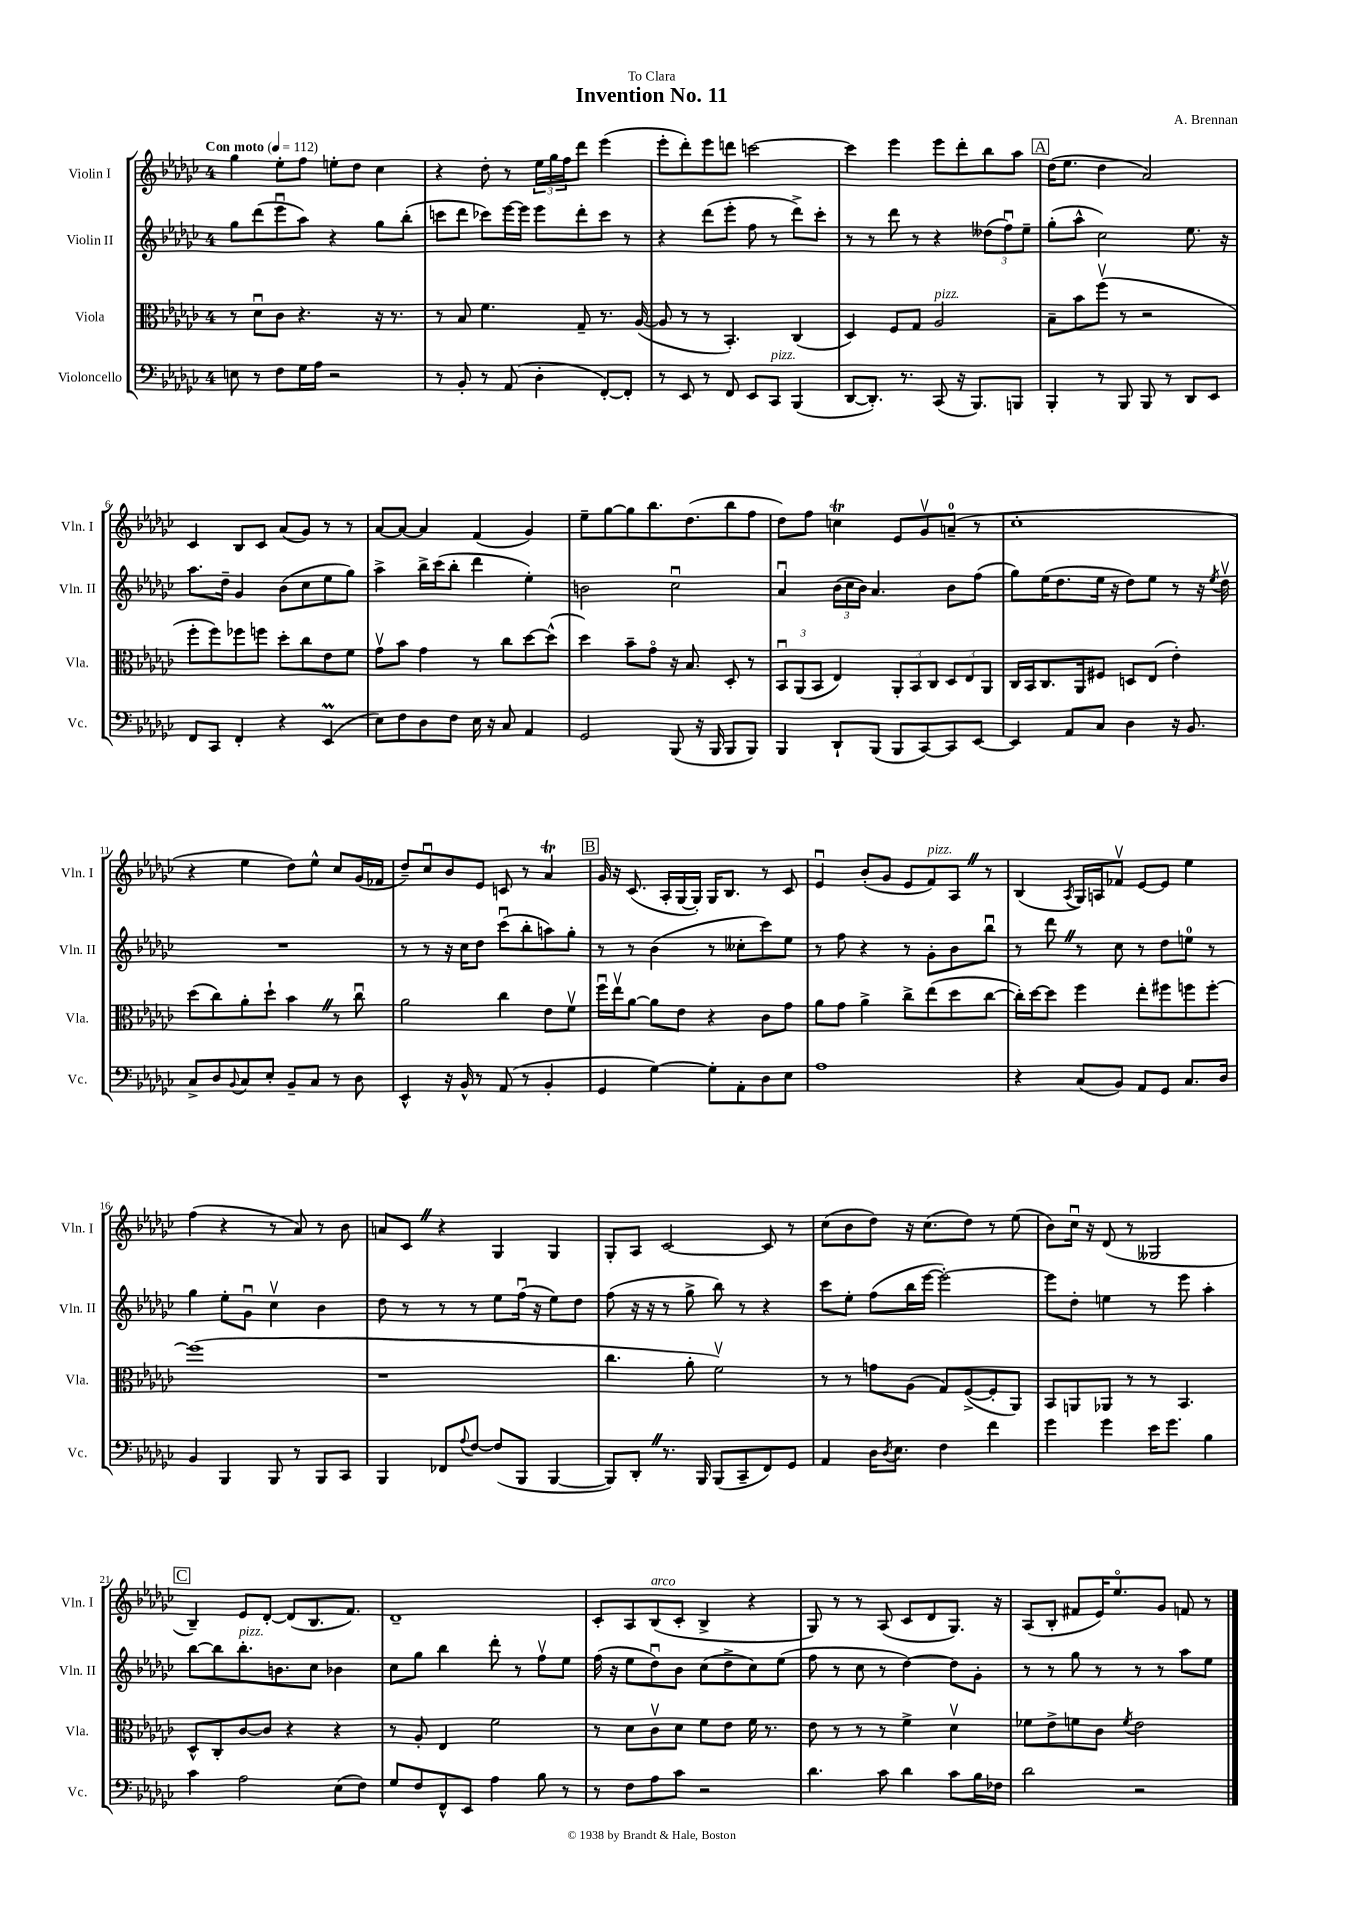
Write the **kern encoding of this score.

**kern	**kern	**kern	**kern
*part4	*part3	*part2	*part1
*staff4	*staff3	*staff2	*staff1
*I"Violoncello	*I"Viola	*I"Violin II	*I"Violin I
*I'Vc.	*I'Vla.	*I'Vln. II	*I'Vln. I
*clefF4	*clefC3	*clefG2	*clefG2
*k[b-e-a-d-g-c-]	*k[b-e-a-d-g-c-]	*k[b-e-a-d-g-c-]	*k[b-e-a-d-g-c-]
*M4/4	*M4/4	*M4/4	*M4/4
*MM112	*MM112	*MM112	*MM112
=1	=1	=1	=1
!	!	!	!LO:TX:a:B:t=Con moto
8En\	8r	8gg-\L	4gg-\
8r	8d-u\L	(8ddd-\	.
8F\L	8c-\J	8eee-u\	8ee-'\L
16G-\L	4.r	8aa-\J)	8ff\J
16A-\JJ	.	.	.
2r	.	4r	8een'\L
.	.	.	8dd-\J
.	16r	8gg-\L	4cc-\
.	8.r	.	.
.	.	(8bb-'\J	.
=2	=2	=2	=2
8r	8r	8cccn\L	4r
8BB-'/	8B-/	8ddd-\J	.
8r	4.f\	8ccc-X\L)	8dd-'\
(8AA-/	.	[16eee-\L	8r
.	.	16eee-\JJ]	.
4D-'\	.	8eee-\L	24ee-\LL
.	.	.	24gg-\
.	.	.	24ff\J
.	8G-~/	8ddd-'\	8ddd-\J
[8FF'/L)	8.r	8ccc-\J	(4eee-\
8FF'/J]	.	8r	.
.	([16A-/	.	.
=3	=3	=3	=3
8r	8A-/]	4r	8eee-'\L
8EE-/	8r	.	8ddd-'\)
8r	8r	(8ddd-\L	8eee-\
8FF/	4.BB-'/)	8eee-'\J	8dddn\J
8EE-/L	.	8ff\	[2cccn\
!LO:TX:a:i:t=pizz.	!	!	!
8CC-/J	.	8r	.
(4BBB-/	(4C-/	8ddd-^\L)	.
.	.	8ccc-'\J	.
=4	=4	=4	=4
[8DD-/L	4D-/)	8r	4ccc\]
8.DD-'/J])	.	8r	.
.	8F/L	8ddd-\	4eee-\
8.r	.	.	.
.	8G-/J	8r	.
!	!LO:TX:a:i:t=pizz.	!	!
(8CC-/	2A-/	4r	8eee-\L
16r	.	.	8ddd-'\
8.BBB-/L)	.	.	.
.	.	(12dd--X\L	8bb-\
.	.	12ffu\)	.
8BBBn/J	.	.	8aa-\J
.	.	12ee-~\J	.
!!LO:REH:place=s1:t=A
=5	=5	=5	=5
4BBB-'/	8B-~\L	(8gg-'\L	(16dd-\KL
.	.	.	8.ee-\J
.	8b-\	8aa-^^\J	.
8r	(8ffv\J	2cc-\)	4dd-\
8BBB-/	8r	.	.
8BBB-/	2r	.	2a-/)
8r	.	.	.
8DD-/L	.	8.ee-\	.
8EE-/J	.	.	.
.	.	16r	.
!!LO:LB:g=z
=6	=6	=6	=6
8FF/L	8ff'\L	8.aa-\L	4c-/
8CC-/J	8ff\)	.	.
.	.	16dd-~\Jk	.
4FF'/	8ff-X\	4g-/	8B-/L
.	8ffn\J	.	8c-/J
4r	8dd-'\L	(8b-\L	(8a-/L
.	8cc-\	8cc-\	8g-/J)
(4EE-M/	8e-\	8ee-\	8r
.	8f\J	8gg-\J)	8r
=7	=7	=7	=7
8E-\L)	8g-v\L	4aa-^\	[8a-/L
8F\	8b-\J	.	8a-/J_
8D-\	4g-\	16bb-^\LL	4a-/]
.	.	(16ccc-\J	.
8F\J	.	8bb-'\J	.
16E-\	8r	4ddd-\	(4f/
16r	.	.	.
8C-/	8cc-\L	.	.
4AA-/	[8dd-\	4ee-'\)	4g-/)
.	(8dd-^^\J]	.	.
=8	=8	=8	=8
2GG-/	4dd-\)	2bn\	8ee-~\L
.	.	.	[8gg-\
.	8b-~\L	.	8gg-\]
.	8g-\J	.	8.bb-\
(8BBB-/	16r	2cc-u\	.
.	8.B-/	.	(8.dd-\
16r	.	.	.
16BBB-/	.	.	.
8BBB-/L	8D-'/	.	8bb-\
8BBB-/J)	8r	.	8ff\J
=9	=9	=9	=9
4BBB-/	12BB-u/L	4a-u/	8dd-\L)
.	(12AA-/	.	.
.	.	.	8ff\J
.	12BB-/J	.	.
8DD-`/L	4E-/)	(24b-\LL	4ccnt\
.	.	24cc-\	.
.	.	24b-\JJ)	.
(8BBB-/J	.	4.a-/	.
8BBB-/L	12AA-'/L	.	8e-/L
.	12BB-/	.	.
[8CC-/)	.	.	8g-v/
.	12C-/J	.	.
8CC-/]	12D-/L	8b-\L	(8an~/J
.	12E-/	.	.
[8EE-/J	.	(8ff\J	8r
.	12AA-/J	.	.
=10	=10	=10	=10
4EE-/]	16C-/LL	8gg-\L)	1cc-'
.	16BB-/J	.	.
.	8.C-/	(16ee-\K	.
.	.	8.dd-\	.
8AA-/L	.	.	.
.	16AA-/k	.	.
8C-/J	8F#X/J	16ee-\Jk	.
.	.	16r	.
4D-\	8Dn/L	8dd-\L)	.
.	(8E-/J	8ee-\J	.
16r	4e-'\)	8r	.
8.BB-/	.	.	.
.	.	16r	.
.	.	8qee-/	.
.	.	16dd-v\	.
!!LO:LB:g=z
=11	=11	=11	=11
8C-^/L	(8dd-\L	1r	4r
8D-/	8cc-\)	.	.
8qqBB-/	.	.	.
8C-/	8a-'\	.	4ee-\
8E-'/J	8dd-`\J	.	.
8BB-~/L	4b-Z\	.	8dd-\L)
8C-/J	.	.	8ee-^^\J
8r	8r	.	8cc-/L
8D-\	8cc-u\	.	(16g-/L
.	.	.	16f-X/JJ
=12	=12	=12	=12
4EE-^^/	2a-\	8r	8dd-~/L)
.	.	8r	8cc-u/
16r	.	16r	8b-/
16BB-^^/	.	16cc-\KL	.
8r	.	8dd-\J	8e-/J
(8AA-/	4cc-\	(8ccc-u\L	8cn/
8r	.	8bb-'\	8r
4BB-'/	8e-\L	8aan\)	4a-T/
.	8fv\J	8gg-'\J	.
!!LO:REH:place=s1:t=B
=13	=13	=13	=13
4GG-/	16ffu\LL	8r	16g-/
.	16ee-v\J	.	16r
.	[8a-\J	8r	(8.c-/
[4G-\)	8a-\L]	(4b-\	.
.	.	.	16A-'/LL
.	8e-\J	.	[16G-/
.	.	.	16G-'/JJ])
8G-'\L]	4r	8r	16G-/KL
.	.	.	8.B-/J
8AA-'\	.	8cc--X'\L	.
8D-\	8c-\L	8ccc-\)	8r
8E-\J	8g-\J	8ee-\J	8c-/
=14	=14	=14	=14
1A-	8a-\L	8r	4e-u/
.	8g-\J	8ff\	.
.	4a-^\	4r	(8b-'/L
.	.	.	8g-/J
.	8cc-^\L	8r	8e-/L
!	!	!	!LO:TX:a:i:t=pizz.
.	(8ee-\	8g-'\L	8f/)
.	8dd-\	8b-\	8A-Z/J
.	[8cc-\J	8bb-u\J	8r
=15	=15	=15	=15
4r	16cc-'\LL])	8r	(4B-/
.	[16dd-\J	.	.
.	8dd-\J]	8ddd-Z\	.
.	.	.	8qA-/
(8C-/L	4ff\	8r	16G-/LL)
.	.	.	16An/J
8BB-/J)	.	8cc-\	8f-Xv/J
8AA-/L	8ee-'\L	8r	[8e-/L
8GG-/J	8ff#X\	8dd-\L	8e-/J]
8.C-/L	8ffn\	8een\J	4ee-\
.	[8ff'\J	8r	.
16D-/Jk	.	.	.
!!LO:LB:g=z
=16	=16	=16	=16
4BB-/	(1ff]	4gg-\	(4ff\
4BBB-/	.	8ee-'\L	4r
.	.	8g-u\J	.
8BBB-/	.	4cc-v\	8r
8r	.	.	8a-/)
8BBB-/L	.	4b-\	8r
8CC-/J	.	.	8b-\
=17	=17	=17	=17
4BBB-/	1r	8dd-\	8an/L
.	.	8r	8c-Z/J
8FF-X/L	.	8r	4r
8qqA-/	.	.	.
[8F/J	.	8r	.
(8F/L]	.	8ee-\L	4G-/
8BBB-/J	.	(16ffu\Jk	.
.	.	16r	.
[4BBB-/	.	8ee-\L)	4G-/
.	.	8dd-\J	.
=18	=18	=18	=18
8BBB-/L])	4.cc-\	(8ff\	8G-'/L
8DD-'Z/J	.	16r	8A-/J
.	.	16r	.
8.r	.	8r	[2c-/
.	8a-'\	8gg-^\	.
16BBB-/	.	.	.
(8BBB-/L	2fv\)	8bb-\)	.
8CC-~/	.	8r	.
8FF/)	.	4r	8c-/]
8GG-/J	.	.	8r
=19	=19	=19	=19
4AA-/	8r	8ccc-\L	(8cc-\L
.	8r	8ee-'\J	8b-\
16D-\KL	8gn\L	(8ff\L	8dd-\J)
8qD-/	.	.	.
8.E-\J	.	.	.
.	(8A-\J	16bb-\L	16r
.	.	[16eee-\JJ	(8.cc-\L
4F\	8G-/L)	2eee-'\_)	.
.	([8F^/	.	8dd-\J)
4f\	8F'/]	.	8r
.	8AA-/J)	.	(8ee-\
=20	=20	=20	=20
4g-\	8BB-/L	8eee-\L]	8b-\L)
.	8AAn/	8dd-'\J	16cc-u\Jk
.	.	.	16r
4g-\	8AA-X/J	4een\	(8d-/
.	8r	.	8r
16e-\KL	8r	8r	2G--X/
8.g-\J	.	.	.
.	4.BB-/	8eee-\	.
4B-\	.	4aa-'\	.
!!LO:LB:g=z
!!LO:REH:place=s1:t=C
=21	=21	=21	=21
4c-\	8D-^^/L	[8bb-\L	4B-~/)
.	8C-'/	8bb-\]	.
!	!	!LO:TX:a:i:t=pizz.	!
2A-\	[8c-/	8.bb-'\	8e-/L
.	8c-/J]	.	[8d-'/J
.	.	8.bn\	.
.	4r	.	(8d-/L]
.	.	8cc-\J	8.B-/
(8E-\L	4r	4b-X\	.
.	.	.	8.f/J)
8F\J)	.	.	.
=22	=22	=22	=22
8G-/L	8r	8cc-\L	1d-~
8F/	8A-'/	8gg-\J	.
8FF^^/	4E-/	4bb-\	.
8EE-/J	.	.	.
4A-\	2f\	8ddd-'\	.
.	.	8r	.
8B-\	.	8ffv\L	.
8r	.	8ee-\J	.
=23	=23	=23	=23
8r	8r	(16ff\	8c-'/L
.	.	16r	.
8F\L	8d-\L	8ee-\L	8A-/
!	!	!	!LO:TX:a:i:t=arco
8A-\	8c-v\	8dd-u\)	(8B-/
8c-\J	8d-\J	8b-\J	8c-'/J
2r	8f\L	(8cc-\L	4B-^/
.	8e-\J	8dd-^\	.
.	16f\	8cc-\)	4r
.	8.r	.	.
.	.	(8ee-\J	.
=24	=24	=24	=24
4.d-\	8e-\	8ff\	8G-/)
.	8r	8r	8r
.	8r	8cc-\	8r
8c-\	8r	8r	(8A-/
4d-\	4f^\	[4dd-\)	8c-/L
.	.	.	8d-/
8c-\L	4d-v\	8dd-\L]	8.G-/J)
16B-\L	.	8g-'\J	.
16F-X\JJ	.	.	16r
=25	=25	=25	=25
2d-\	8f-X\L	8r	(8A-/L
.	8e-^\	8r	8B-'/J
.	8fn\	8gg-\	8f#X/L
.	8c-\J	8r	16e-/K)
.	.	.	8.ee-/
.	8qf/	.	.
2r	2e-\	8r	.
.	.	8r	8g-/J
.	.	8aa-\L	8fn/
.	.	8ee-\J	8r
==	==	==	==
*-	*-	*-	*-
